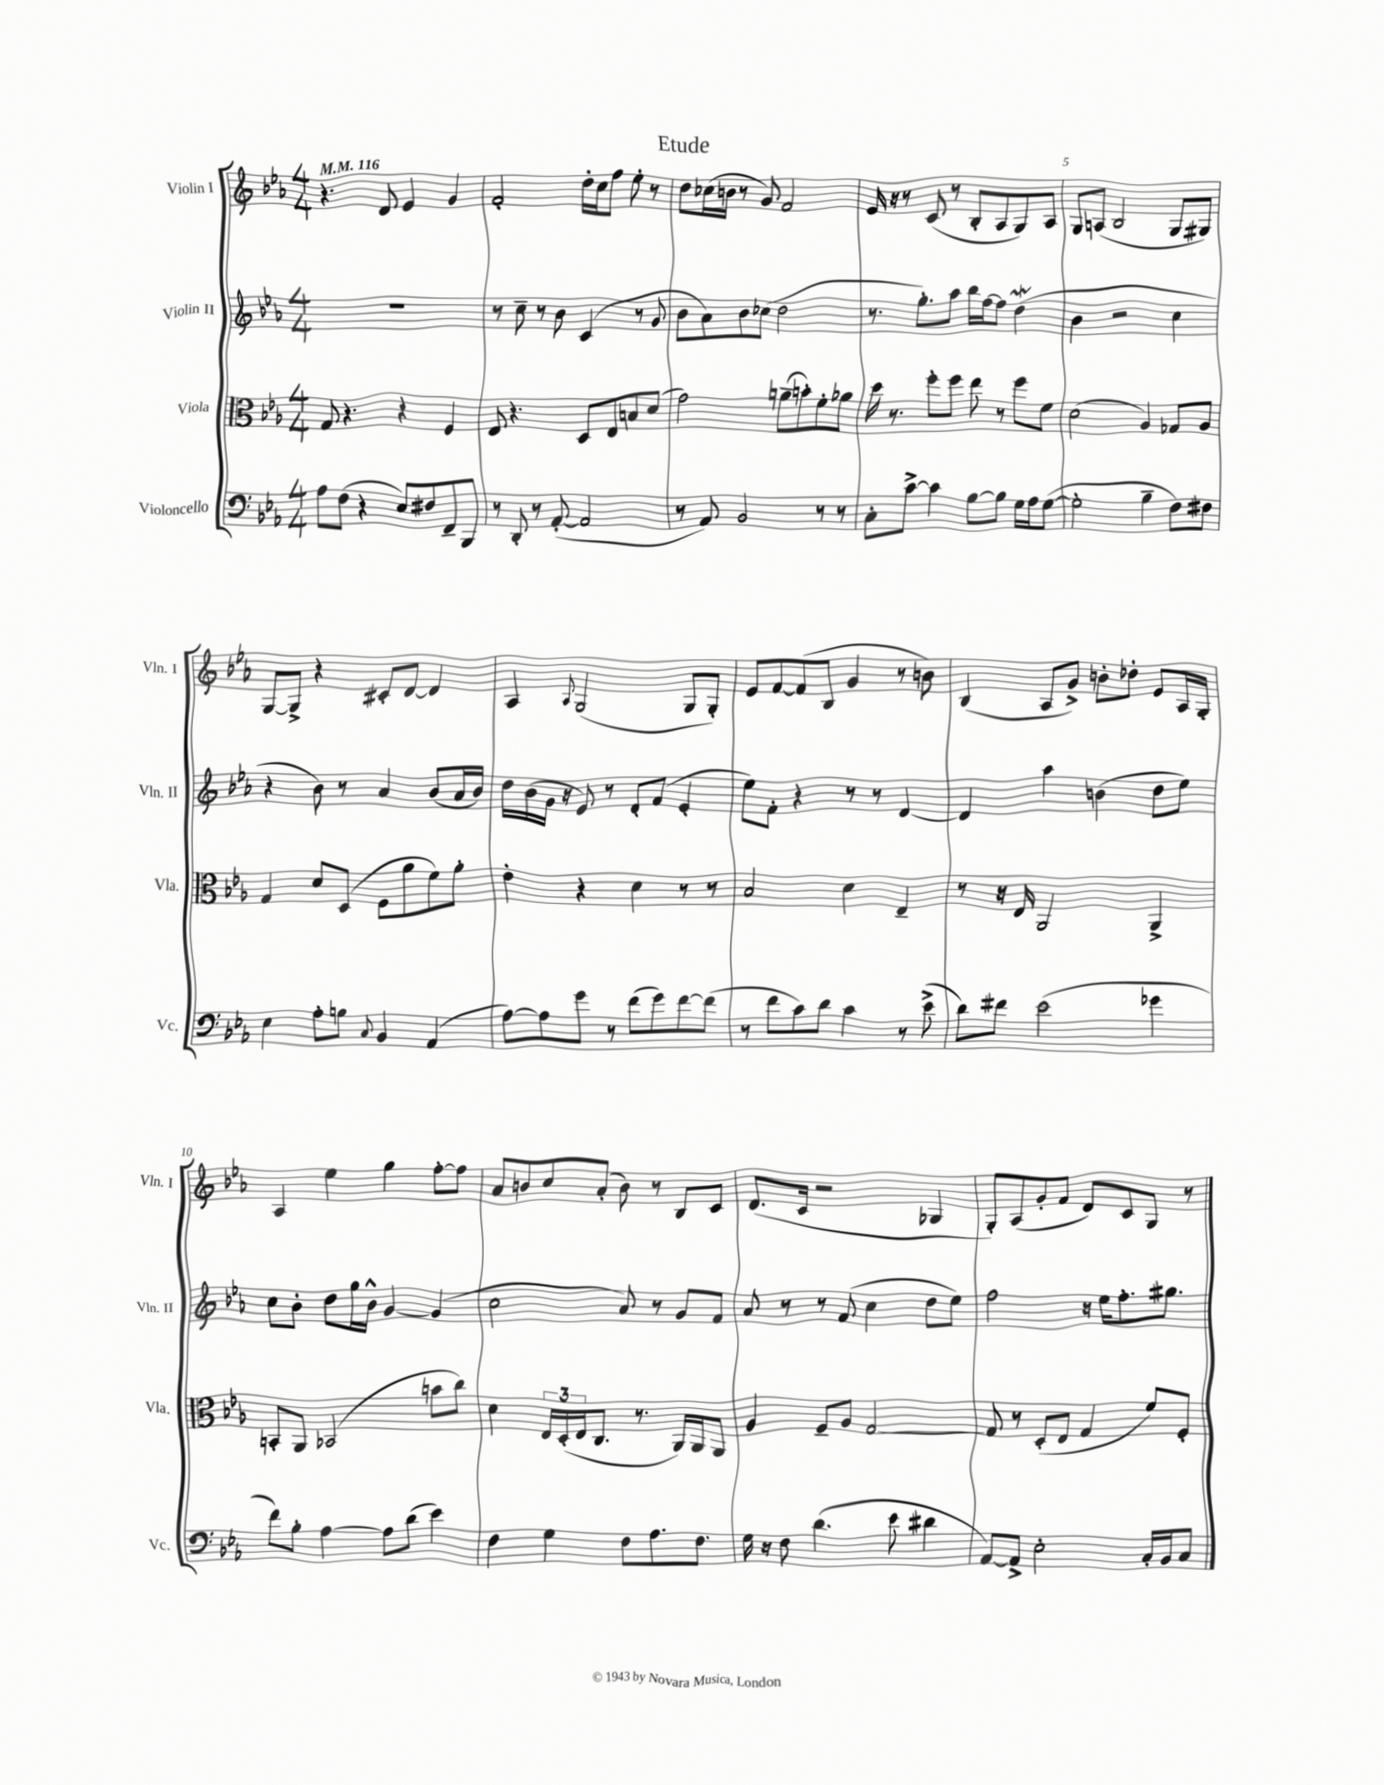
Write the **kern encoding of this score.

**kern	**kern	**kern	**kern
*staff4	*staff3	*staff2	*staff1
*clefF4	*clefC3	*clefG2	*clefG2
*k[b-e-a-]	*k[b-e-a-]	*k[b-e-a-]	*k[b-e-a-]
*M4/4	*M4/4	*M4/4	*M4/4
*MM116	*MM116	*MM116	*MM116
8A-	8G	1r	4.r
(8F	4.r	.	.
4r	.	.	.
.	.	.	8d
8E-)	4r	.	4e-
8F#	.	.	.
8FF~	4F	.	4g
8BBB-	.	.	.
=	=	=	=
8r	8E-	8r	2f'
8DD'	4.r	8cc~	.
8r	.	8r	.
([8AA-'	.	8b-	.
2AA-]	8D	(4c	16dd'
.	.	.	16cc
.	8E-	.	8ff
.	8B	8r	8ee-'
.	(8d	8g	8r
=	=	=	=
8r	2g)	8b-	8dd
8AA-)	.	8a-)	(16cc-
.	.	.	16b
2BB-	.	8b-	8r
.	.	(8cc-	8g)
.	(8a~	2dd	2f
.	8b')	.	.
8r	8f'	.	.
8r	8a-	.	.
=	=	=	=
8C'	16dd	8.r	16e-
.	8.r	.	16r
[8c^	.	.	8r
.	.	8.gg')	.
4c]	8ff'	.	(8c
.	8ff	8aa-	8r
[8B-	8ee-	16bb-	8B-'
.	.	[16ff	.
8B-]	8r	8ff]	8A-
16G	8ff	(4dd	8G)
16A-	.	.	.
([8G	8f	.	8A-
=	=	=	=
2G']	(2d	4b-	8G
.	.	.	(8A
.	.	2r	2B-
4B-~	4A-)	.	.
8F)	8G-	4cc	8G
8F#	8A-	.	8G#)
=	=	=	=
4E-	4G	4r	[8G
.	.	.	8G^]
8A-'	8d	8b-)	4r
8B	(8D	8r	.
8qqC	.	.	.
4BB-	8F	4a-	8c#'
.	8a-	.	[8d
(4AA-	8f)	(8b-	4d]
.	8a-'	16a-	.
.	.	16b-)	.
=	=	=	=
[8A-)	4e-'	16dd	4A-
.	.	(16b-	.
8A-]	.	16g	.
.	.	16r	.
.	.	.	8qqA-
8g	4r	8e-)	(2G
8r	.	8r	.
(8f	4d	8d'	.
8g)	.	(8f	.
[8f	8r	4e-'	8G
(8f]	8r	.	8G')
=	=	=	=
8r	2B-	8ee-)	8e-
8f	.	8f'	[8f
8c)	.	4r	(8f]
8d	.	.	8B-
4c	4d	8r	4g
.	.	8r	.
8r	4E-~	[4d	8r
(8e-^	.	.	8b)
=	=	=	=
8d)	8r	4d]	(4B-
8f#	16r	.	.
.	16E-	.	.
(2e-	2AA-	4aa-	8A-
.	.	.	8g^)
.	.	(4b	8b'
.	.	.	8dd-'
4g-	4AA-^	8dd	8e-
.	.	8ee-)	16A-
.	.	.	16G'
=	=	=	=
8f)	8BB'	8cc	4A-
8B-'	8AA-	8b-'	.
[4A-	(2BB-	8dd	4ee-
.	.	16gg	.
.	.	16b-^^	.
8A-]	.	[4g	4gg
(8d	.	.	.
4e-)	8b	(4g]	[8ff'
.	8cc)	.	8ff]
=	=	=	=
4F	4d	2cc	8a-
.	.	.	8b
4G	24E-	.	8cc
.	(24D'	.	.
.	24E-	.	.
.	8.C	.	(8a-'
8F	.	8a-)	8b)
.	8.r	.	.
8.A-	.	8r	8r
.	16AA-)	8g	8B-
8.F	16AA-	.	.
.	8AA-	8f	8c
=	=	=	=
16G	4A-	8a-	(8.d
16r	.	.	.
8F	.	8r	.
.	.	.	16c
(4.d	8F~	8r	2r
.	8A-	(8f	.
.	[2G	4cc	.
8e-	.	.	.
4d#	.	8dd	4G-
.	.	8ee-)	.
=	=	=	=
[8AA-)	8G]	2ff	8G')
8AA-^]	8r	.	(8A-
2E-'	(8D'	.	8g'
.	8E-	.	8f
.	4G	16r	8d)
.	.	16ee-	.
.	.	8.ff'	8c
16C'	8f)	.	8G
16BB-	.	8.gg#	.
8C	8F'	.	8r
==	==	==	==
*-	*-	*-	*-
